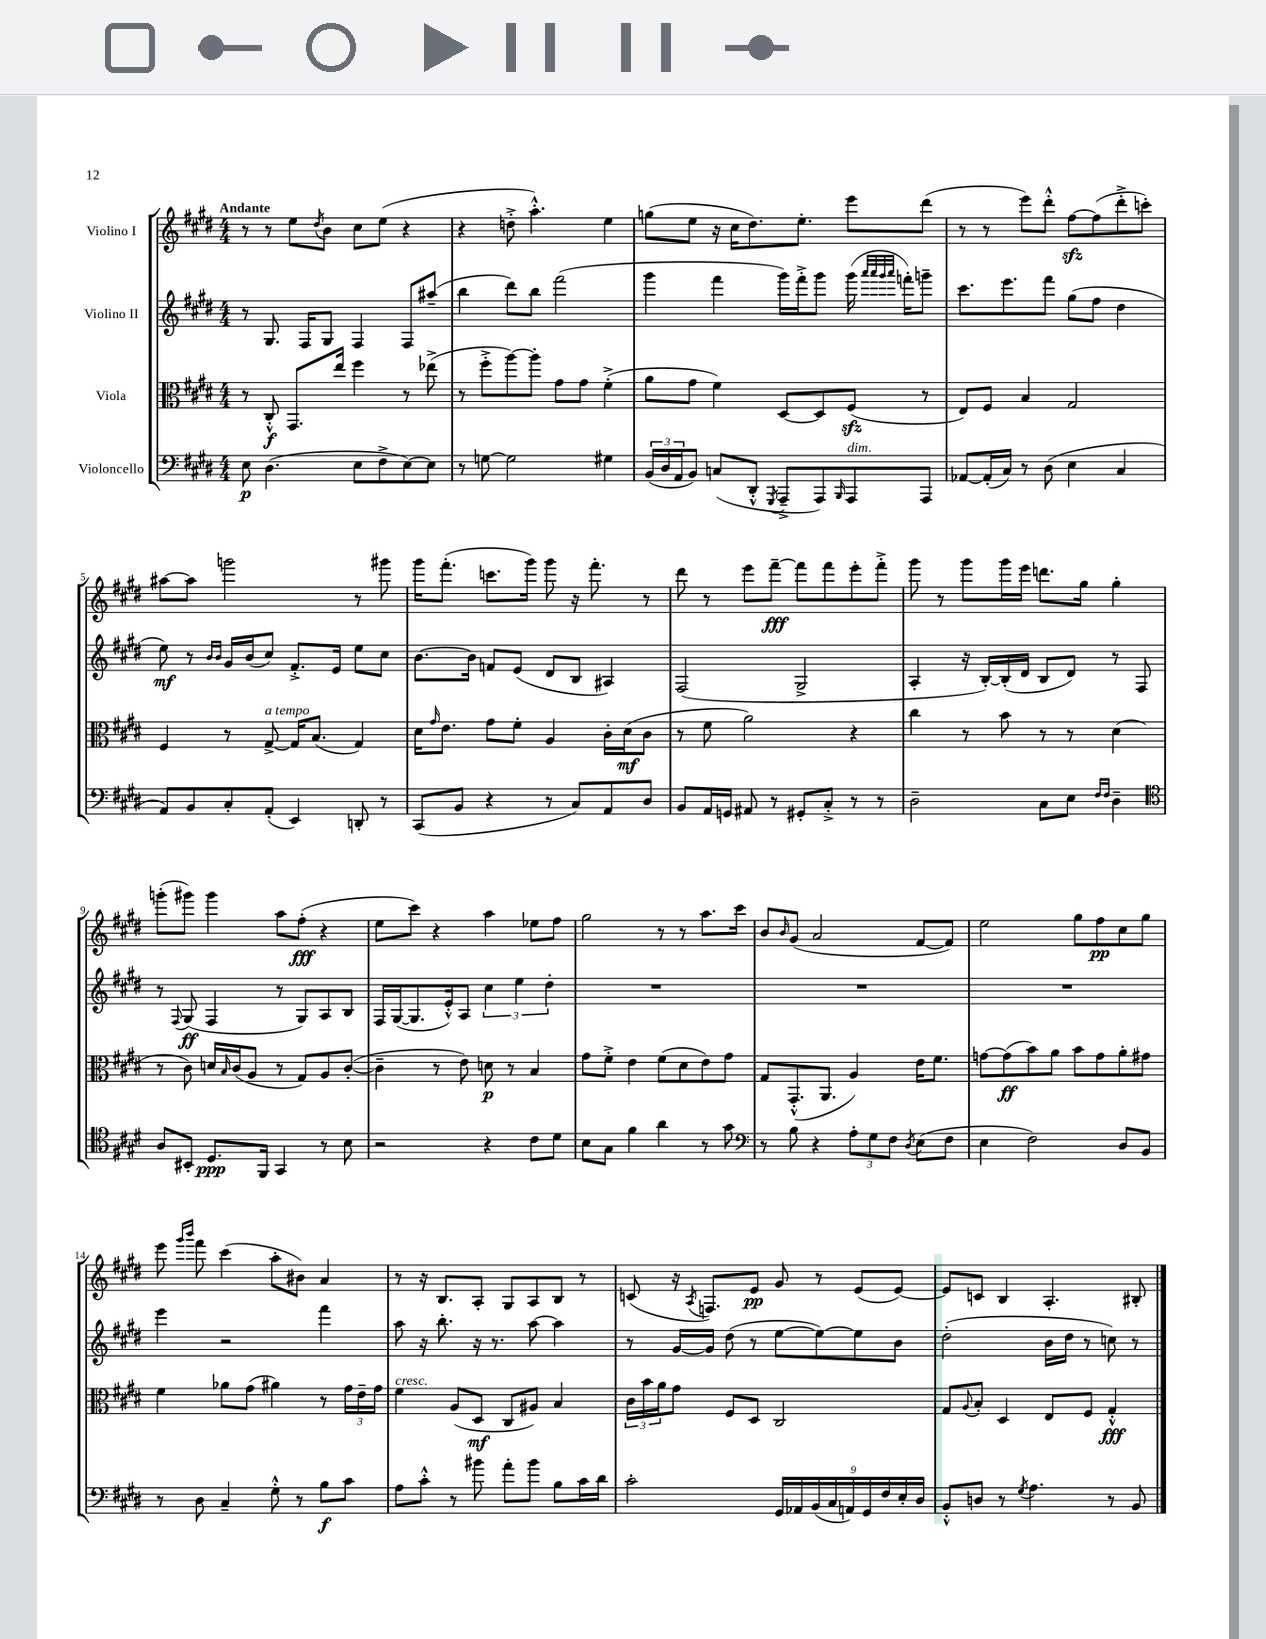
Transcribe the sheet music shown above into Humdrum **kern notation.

**kern	**dynam	**kern	**dynam	**kern	**dynam	**kern	**dynam
*part4	*part4	*part3	*part3	*part2	*part2	*part1	*part1
*staff4	*staff4	*staff3	*staff3	*staff2	*staff2	*staff1	*staff1
*I"Violoncello	*	*I"Viola	*	*I"Violino II	*	*I"Violino I	*
*clefF4	*	*clefC3	*	*clefG2	*	*clefG2	*
*k[f#c#g#d#]	*	*k[f#c#g#d#]	*	*k[f#c#g#d#]	*	*k[f#c#g#d#]	*
*M4/4	*	*M4/4	*	*M4/4	*	*M4/4	*
=1	=1	=1	=1	=1	=1	=1	=1
!	!	!	!	!	!	!LO:TX:a:B:t=Andante	!
8E\	p	8r	.	8r	.	8r	.
(4.D#\	.	8C#'^^/	f	8.G#/	.	8r	.
.	.	8.GG#/L	.	.	.	8ee\L	.
.	.	.	.	16F#/KL	.	.	.
.	.	.	.	.	.	8qdd#/	.
.	.	.	.	8G#/J	.	8b\J	.
.	.	16ee/Jk	.	.	.	.	.
8E\L	.	4ff#\	.	4F#/	.	8cc#\L	.
8F#^\	.	.	.	.	.	(8ee\J	.
[8E\)	.	8r	.	8F#/L	.	4r	.
8E\J]	.	(8ee-X^\	.	(8aa#X~/J	.	.	.
=2	=2	=2	=2	=2	=2	=2	=2
8r	.	8r	.	4bb\	.	4r	.
[8Gn\	.	8ff#'^\L	.	.	.	.	.
2G\]	.	[8aa\)	.	8ddd#\L)	.	8ddn'^\	.
.	.	8aa'\J]	.	8bb\J	.	4.aa'^^\)	.
.	.	8g#\L	.	(2fff#\	.	.	.
.	.	8g#\J	.	.	.	.	.
4G#X\	.	(4f#'^\	.	.	.	4ee\	.
=3	=3	=3	=3	=3	=3	=3	=3
(24BB/LL	.	8a\L	.	4ggg#\	.	(8ggn\L	.
24D#/	.	.	.	.	.	.	.
24AA/J	.	.	.	.	.	.	.
8BB/J)	.	8g#\J	.	.	.	8ee\J	.
(8Cn/L	.	4f#\)	.	4fff#\	.	16r	.
.	.	.	.	.	.	16cc#\KL	.
8DD#'^^/J	.	.	.	.	.	8.dd#\)	.
8qGGG#/	.	.	.	.	.	.	.
8AAA~^/L	.	[8D#/L	.	16ggg#\LL)	.	.	.
.	.	.	.	16fff#'^\J	.	8.ee'\J	.
8AAA/)	.	8D#/]	.	8ggg#\J	.	.	.
16qqBBB/	.	.	.	.	.	.	.
!LO:TX:a:i:t=dim.	!	!	!	!	!	!	!
8AAA/	.	(8F#zz/J	.	(16ggg#\	.	8eee\L	.
.	.	.	.	32qqaaa/LLL	.	.	.
.	.	.	.	32qqaaa/	.	.	.
.	.	.	.	32qqggg#/	.	.	.
.	.	.	.	32qqaaa/JJJ	.	.	.
.	.	.	.	16fffn'\KL)	.	.	.
8AAA/J	.	8r	.	8gggn~\J	.	(8ddd#\J	.
=4	=4	=4	=4	=4	=4	=4	=4
[8AA-X/L	.	8E/L)	.	8.ccc#\L	.	8r	.
(16AA-'/L]	.	8F#/J	.	.	.	8r	.
16C#/JJ)	.	.	.	8.eee\	.	.	.
8r	.	4B/	.	.	.	8eee\L)	.
(8D#\	.	.	.	8fff#\J	.	8ddd#'^^\J	.
4E\	.	2G#/	.	(8gg#\L	.	[8ff#zz\L	.
.	.	.	.	8ff#\J	.	(8ff#\]	.
4C#/	.	.	.	4dd#\	.	8ddd#'^\	.
.	.	.	.	.	.	8cccn'\J)	.
!!LO:LB:g=z
=5	=5	=5	=5	=5	=5	=5	=5
8AA/L)	.	4F#/	.	8ee\)	mf	[8aa#X\L	.
8BB/	.	.	.	8r	.	8aa#\J]	.
.	.	.	.	16qqb/LL	.	.	.
.	.	.	.	16qqb/JJ	.	.	.
8C#'/	.	8r	.	16g#/LL	.	2gggn\	.
.	.	.	.	(16b/J	.	.	.
!	!	!LO:TX:a:i:t=a tempo	!	!	!	!	!
(8AA'/J	.	[8G#^/	.	8cc#/J)	.	.	.
4EE/)	.	16G#/KL]	.	8.f#'^/L	.	.	.
.	.	(8.B/J	.	.	.	.	.
.	.	.	.	16e/Jk	.	.	.
8DDn'/	.	4G#/)	.	8ee\L	.	8r	.
8r	.	.	.	8cc#\J	.	8ggg#X\	.
=6	=6	=6	=6	=6	=6	=6	=6
(8CC#/L	.	16d#\KL	.	[8.b\L	.	16ggg#\KL	.
.	.	16qqg#/	.	.	.	.	.
.	.	8.e\J	.	.	.	(8.fff#'\J	.
8BB/J	.	.	.	.	.	.	.
.	.	.	.	16b\Jk]	.	.	.
4r	.	8g#\L	.	8fn/L	.	8.cccn\L	.
.	.	8f#'\J	.	(8e/J	.	.	.
.	.	.	.	.	.	16ggg#\Jk)	.
8r	.	4A/	.	8d#/L	.	8ggg#\	.
8C#/L)	.	.	.	8B/J	.	16r	.
.	.	.	.	.	.	8.fff#'\	.
8AA/	.	16c#'\LL	.	4A#X/)	.	.	.
.	.	(16d#\J	mf	.	.	.	.
8D#/J	.	8c#\J	.	.	.	8r	.
=7	=7	=7	=7	=7	=7	=7	=7
8BB/L	.	8r	.	(2F#/	.	8ddd#\	.
16AA/L	.	8f#\	.	.	.	8r	.
16GGn/JJ	.	.	.	.	.	.	.
8AA#X/	.	2a\)	.	.	.	8eee\L	.
8r	.	.	.	.	.	[8fff#~\J	fff
8GG#X'/L	.	.	.	2G#^/	.	8fff#\L]	.
8C#'^/J	.	.	.	.	.	8fff#\	.
8r	.	4r	.	.	.	8eee'\	.
8r	.	.	.	.	.	8fff#'^\J	.
=8	=8	=8	=8	=8	=8	=8	=8
2D#~\	.	4cc#\	.	4A'/	.	8ggg#\	.
.	.	.	.	.	.	8r	.
.	.	8r	.	16r	.	8ggg#\L	.
.	.	.	.	[16B'/LL)	.	.	.
.	.	8b\	.	(16B'/]	.	16ggg#\L	.
.	.	.	.	16d#/JJ	.	16eee\JJ	.
8C#\L	.	8r	.	8B/L	.	8.dddn\L	.
8E\J	.	8r	.	8d#/J)	.	.	.
.	.	.	.	.	.	16gg#\Jk	.
16qqF#/LL	.	.	.	.	.	.	.
16qqF#/JJ	.	.	.	.	.	.	.
4D#~\	.	(4d#\	.	8r	.	4gg#'\	.
.	.	.	.	8F#/	.	.	.
!!LO:LB:g=z
=9	=9	=9	=9	=9	=9	=9	=9
*clefC4	*	*	*	*	*	*	*
8A/L	.	8r	.	8r	.	(8gggn'\L	.
.	.	.	.	8qqF#/	.	.	.
8BB#X'/J	.	8c#\)	.	(8G#/	ff	8ggg#X\J)	.
8.D#/L	ppp	16dn/LL	.	4F#/	.	4ggg#\	.
.	.	16qqB/	.	.	.	.	.
.	.	(16c#/J	.	.	.	.	.
.	.	8A/J	.	.	.	.	.
16FF#/Jk	.	.	.	.	.	.	.
4GG#/	.	8r	.	8r	.	8aa\L	.
.	.	8G#/L)	.	8G#/L)	.	(8ff#'\J	fff
8r	.	8A/	.	8A/	.	4r	.
8B\	.	([8c#'/J	.	8B/J	.	.	.
=10	=10	=10	=10	=10	=10	=10	=10
2r	.	4c#~\]	.	16F#/LL	.	8ee\L	.
.	.	.	.	([16G#/J	.	.	.
.	.	.	.	8.G#/]	.	8ccc#\J)	.
.	.	8r	.	.	.	4r	.
.	.	.	.	16e'^^/k)	.	.	.
.	.	8e\)	.	8A/J	.	.	.
4r	.	8dn\	p	6cc#\	.	4aa\	.
.	.	8r	.	.	.	.	.
.	.	.	.	6ee\	.	.	.
8c#\L	.	4B/	.	.	.	8ee-X\L	.
.	.	.	.	6dd#'\	.	.	.
8d#\J	.	.	.	.	.	8ff#\J	.
=11	=11	=11	=11	=11	=11	=11	=11
8B\L	.	8g#\L	.	1r	.	2gg#\	.
8G#\J	.	8f#'^\J	.	.	.	.	.
4f#\	.	4e\	.	.	.	.	.
4a\	.	(8f#\L	.	.	.	8r	.
.	.	8d#\	.	.	.	8r	.
8r	.	8e\)	.	.	.	8.aa\L	.
8g#\	.	8g#\J	.	.	.	.	.
.	.	.	.	.	.	16ccc#\Jk	.
=12	=12	=12	=12	=12	=12	=12	=12
*clefF4	*	*	*	*	*	*	*
8r	.	8G#/L	.	1r	.	8b/L	.
.	.	.	.	.	.	16qqb/	.
8B\	.	(8.GG#'^^/	.	.	.	(8g#/J	.
4r	.	.	.	.	.	2a/	.
.	.	8.AA/J	.	.	.	.	.
12A'\L	.	4A/)	.	.	.	.	.
12G#\	.	.	.	.	.	.	.
12F#\J	.	.	.	.	.	.	.
8qD#/	.	.	.	.	.	.	.
(8E\L	.	16e\KL	.	.	.	[8f#/L	.
.	.	8.f#\J	.	.	.	.	.
8F#\J	.	.	.	.	.	8f#/J])	.
=13	=13	=13	=13	=13	=13	=13	=13
4E\	.	[8gn\L	.	1r	.	2ee\	.
.	.	(8g\]	ff	.	.	.	.
2F#\)	.	8b\)	.	.	.	.	.
.	.	8a\J	.	.	.	.	.
.	.	8b\L	.	.	.	8gg#\L	.
.	.	8g\	.	.	.	8ff#\	pp
8D#/L	.	8a'\	.	.	.	8cc#\	.
8BB/J	.	8g#X\J	.	.	.	8gg#\J	.
!!LO:LB:g=z
=14	=14	=14	=14	=14	=14	=14	=14
8r	.	4f#\	.	4eee\	.	8eee\	.
.	.	.	.	.	.	16qqggg#/LL	.
.	.	.	.	.	.	16qqbbb/JJ	.
8D#\	.	.	.	.	.	8fff#\	.
4C#~/	.	8a-X\L	.	2r	.	(4ccc#\	.
.	.	(8g#\J	.	.	.	.	.
8G#'^^\	.	4a#X\)	.	.	.	8aa'\L	.
8r	.	.	.	.	.	8b#X\J)	.
8B\L	f	8r	.	4fff#\	.	4a/	.
8c#\J	.	24g#\LL	.	.	.	.	.
.	.	24e~\	.	.	.	.	.
.	.	24g#\JJ	.	.	.	.	.
=15	=15	=15	=15	=15	=15	=15	=15
!	!	!LO:TX:a:i:t=cresc.	!	!	!	!	!
8A\L	.	4f#\	.	8aa\	.	8r	.
8c#'^^\J	.	.	.	16r	.	16r	.
.	.	.	.	8.bb'\	.	8.B/L	.
8r	.	(8A/L	.	.	.	.	.
8b#X\	.	8D#/J	mf	16r	.	8A'/J	.
.	.	.	.	8.r	.	.	.
8a'\L	.	8C#/L	.	.	.	8G#/L	.
8b#\J	.	8A#X/J)	.	[8aa\	.	8A/	.
8B\L	.	4B/	.	4aa\]	.	8B/J	.
16c#\L	.	.	.	.	.	8r	.
16d#\JJ	.	.	.	.	.	.	.
=16	=16	=16	=16	=16	=16	=16	=16
2c#'\	.	24c#\LL	.	8r	.	(8cn/	.
.	.	24b\	.	.	.	.	.
.	.	24a\J	.	.	.	.	.
.	.	8g#\J	.	[16g#/LL	.	16r	.
.	.	.	.	.	.	8qA/	.
.	.	.	.	16g#/JJ]	.	8.Fn/L)	.
.	.	8F#/L	.	(8dd#\	.	.	.
.	.	8D#/J	.	8r	.	8e/J	pp
18GG#/LL	.	2C#/	.	[8ee\L	.	8g#/	.
18AA-X/	.	.	.	.	.	.	.
(18BB/	.	.	.	.	.	.	.
.	.	.	.	8ee\_)	.	8r	.
18C#/	.	.	.	.	.	.	.
18AAn/)	.	.	.	.	.	.	.
.	.	.	.	8ee\]	.	(8e/L	.
18GG#/	.	.	.	.	.	.	.
18F#/	.	.	.	.	.	.	.
.	.	.	.	8b\J	.	[8e/J)	.
18E'/	.	.	.	.	.	.	.
18D#/JJ	.	.	.	.	.	.	.
=17	=17	=17	=17	=17	=17	=17	=17
8BB'^^/L	.	8G#/L	.	(2dd#'\	.	8e/L]	.
.	.	8qqA/	.	.	.	.	.
8Dn/J	.	8B'/J	.	.	.	8cn/J	.
8r	.	4D#/	.	.	.	4B/	.
8qG#/	.	.	.	.	.	.	.
4.A\	.	.	.	.	.	.	.
.	.	8E/L	.	16b\LL	.	4.A'/	.
.	.	.	.	16dd#\JJ	.	.	.
.	.	8F#/J	.	8r	.	.	.
8r	.	4G#'^^/	fff	8ccn\)	.	.	.
8BB/	.	.	.	8r	.	8B#X'/	.
==	==	==	==	==	==	==	==
*-	*-	*-	*-	*-	*-	*-	*-
